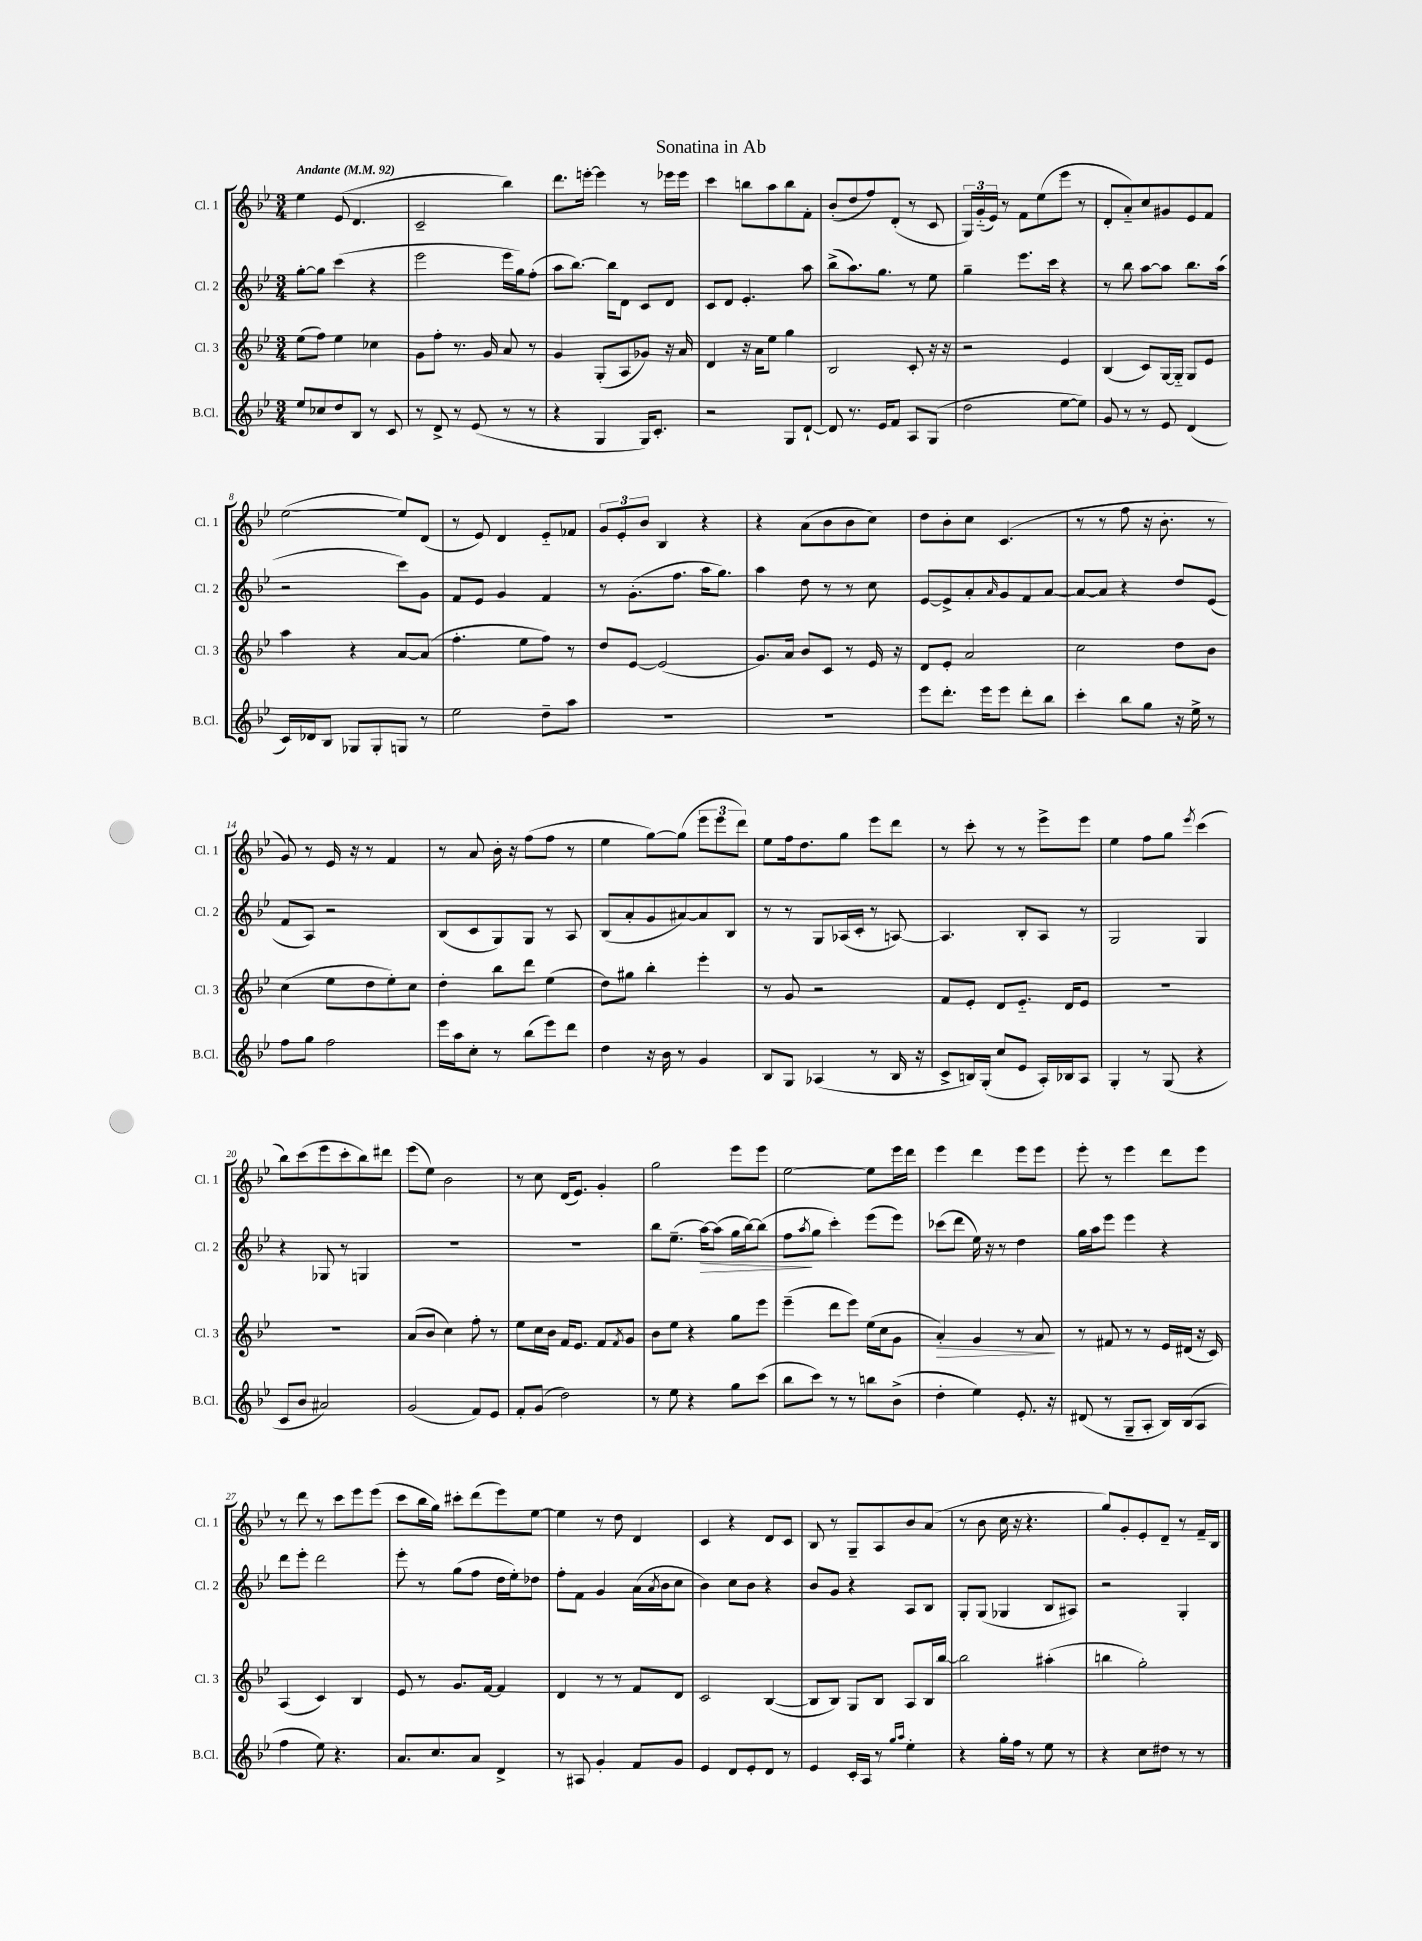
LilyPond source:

\header { title = "Sonatina in Ab" }
<<
\new StaffGroup <<
\new Staff = "s0" \with { instrumentName = "Cl. 1" shortInstrumentName = "Cl. 1" } {
    \clef treble \key bes \major \numericTimeSignature \time 3/4 \tempo "Andante" 4 = 92
    ees''4 ees'8( d'4. |
    c'2-- bes''4) |
    d'''8. e'''16~-. e'''4 r8 ees'''16 ees'''16 |
    c'''4 b''8 a''8 b''8 f'8-. |
    bes'8-.( d''8 f''8) d'8-.( r8 c'8 |
    \tuplet 3/2 { g16) g'16-_( ees'16) } r8 f'8 ees''8( ees'''8 r8 |
    d'8-. a'8-_) c''8 gis'8 ees'8 f'8 |
    ees''2~( ees''8) d'8( |
    r8 ees'8) d'4 ees'8-_ fes'8 |
    \tuplet 3/2 { g'8 ees'8-. bes'8 } bes4 r4 |
    r4 a'8( bes'8 bes'8 c''8) |
    d''8 bes'8-. c''8 c'4.( |
    r8 r8 f''8 r16 bes'8.-. r8 |
    g'8) r8 ees'16 r16 r8 f'4 |
    r8 a'8 bes'16-. r16 f''8( f''8 r8 |
    ees''4 g''8~) g''8( \tuplet 3/2 { ees'''8 ees'''8 d'''8) } |
    ees''8 f''16 d''8. g''8 ees'''8 d'''8 |
    r8 c'''8-. r8 r8 ees'''8-> ees'''8 |
    ees''4 f''8 g''8 \acciaccatura { ees'''8 } c'''4( |
    bes''8) c'''8( ees'''8 c'''8-. bes''8) dis'''8 |
    ees'''8( ees''8) bes'2 |
    r8 c''8 d'16( ees'8.) g'4-. |
    g''2 ees'''8 ees'''8 |
    ees''2~ ees''8 ees'''16 d'''16 |
    ees'''4 d'''4 ees'''8 ees'''8 |
    ees'''8-. r8 ees'''4 d'''8 ees'''8 |
    r8 d'''8 r8 c'''8 ees'''8 ees'''8( |
    c'''8 bes''16 g''16) cis'''8-. d'''8( ees'''8) ees''8~ |
    ees''4 r8 d''8 d'4 |
    c'4 r4 d'8 c'8 |
    bes8 r8 g8-- a8 bes'8 a'8( |
    r8 bes'8 c''16 r16 r4. |
    g''8) g'8-. ees'8-. d'8-- r8 f'16-- bes16 \bar "|." |
}
\new Staff = "s1" \with { instrumentName = "Cl. 2" shortInstrumentName = "Cl. 2" } {
    \clef treble \key bes \major \numericTimeSignature \time 3/4
    g''8~-. g''8 c'''4( r4 |
    ees'''2 ees'''16 g''16) f''8-.( |
    a''8 bes''8.~) bes''16 d'8 c'8 d'8 |
    c'8 d'8 ees'4.-. a''8 |
    bes''8->( a''8.) g''8. r8 ees''8 |
    g''4-- ees'''8. c'''16 r4 |
    r8 bes''8 a''8~ a''8 bes''8. a''16( |
    r2 c'''8) g'8 |
    f'8 ees'8 g'4 f'4 |
    r8 g'8.-.( f''8. a''16 g''8.) |
    a''4 d''8 r8 r8 c''8 |
    ees'8~ ees'8-> a'8-. \grace { a'16 } g'8 f'8 a'8~ |
    a'8~ a'8 r4 d''8 ees'8( |
    f'8 a8) r2 |
    bes8( c'8 g8) g8 r8 a8 |
    bes8( a'8-. g'8 ais'8~) ais'8 bes8 |
    r8 r8 g8 aes16( c'16-. r8 a8~) |
    a4. bes8-. a8 r8 |
    g2 g4 |
    r4 ges8 r8 g4 |
    R2. |
    R2. |
    bes''8 ees''8.--( a''16~\>) a''8( g''16 bes''16~) bes''8( |
    f''8\! \acciaccatura { a''8 } g''8 c'''4-.) ees'''8( ees'''8) |
    ces'''8( d'''8 ees''16) r16 r8 d''4 |
    g''16 a''16 ees'''8 ees'''4 r4 |
    d'''8 ees'''8-. d'''2 |
    ees'''8-. r8 g''8( f''8 d''16 ees''16-.) des''8 |
    f''8-. f'8 g'4 a'16( \acciaccatura { a'8 } bes'16 c''8 |
    bes'4) c''8 bes'8 r4 |
    bes'8 g'8 r4 a8 bes8 |
    g8-. g8( ges4 bes8 ais8) |
    r2 g4-. \bar "|." |
}
\new Staff = "s2" \with { instrumentName = "Cl. 3" shortInstrumentName = "Cl. 3" } {
    \clef treble \key bes \major \numericTimeSignature \time 3/4
    ees''8( f''8) ees''4 ces''4 |
    g'8 f''8-. r8. g'16 a'8 r8 |
    g'4 g8-.( a8 ges'8) r16 a'16 |
    d'4 r16 a'16 ees''8 g''4 |
    bes2 c'8-. r16 r16 |
    r2 ees'4 |
    bes4( c'8) g16~ g16-_ g8 ees'8 |
    a''4 r4 a'8~ a'8( |
    f''4.-. ees''8 f''8) r8 |
    d''8 ees'8~ ees'2( |
    g'8.) a'16 bes'8 c'8 r8 ees'16 r16 |
    d'8 ees'8-. a'2 |
    c''2 d''8 bes'8 |
    c''4( ees''8 d''8 ees''8-.) c''8 |
    d''4-. bes''8 d'''8 ees''4( |
    d''8) gis''8 bes''4-. ees'''4-. |
    r8 g'8 r2 |
    f'8 ees'8-. d'8 ees'8.-_ d'16 ees'8 |
    R2. |
    R2. |
    a'8( bes'8 c''4) f''8-. r8 |
    ees''8 c''16 bes'16 f'16 ees'8. f'8 \acciaccatura { f'8 } g'8 |
    bes'8 ees''8 r4 g''8 ees'''8 |
    ees'''4--( d'''8 ees'''8) ees''16( c''16 g'8 |
    a'4-.\>) g'4 r8 a'8\! |
    r8 fis'8 r8 r8 ees'16 dis'16( r16 c'16) |
    a4( c'4) bes4 |
    ees'8 r8 g'8. f'16~ f'4 |
    d'4 r8 r8 f'8 d'8 |
    c'2 bes4~( |
    bes8 bes8) g8 bes8 a8 bes16 bes''16~ |
    bes''2 ais''4-.( |
    b''4 g''2-.) \bar "|." |
}
\new Staff = "s3" \with { instrumentName = "B.Cl." shortInstrumentName = "B.Cl." } {
    \clef treble \key bes \major \numericTimeSignature \time 3/4
    ees''8 ces''8 d''8 bes8 r8 c'8 |
    r8 d'8-> r8 ees'8( r8 r8 |
    r4 g4 g16) c'8.-. |
    r2 g8 d'8~-! |
    d'8 r8. ees'16 f'8 a8 g8( |
    d''2 ees''8~ ees''8) |
    g'8 r8 r8 ees'8 d'4( |
    c'16) des'16 bes8 ges8 ges8-. g8 r8 |
    ees''2 d''8-- a''8 |
    R2. |
    R2. |
    ees'''8 d'''8.-. ees'''16 ees'''8 d'''8-. bes''8 |
    c'''4-. bes''8 g''8 r16 ees''16-> r8 |
    f''8 g''8 f''2 |
    ees'''16 a''16 c''8-. r8 bes''8( ees'''8) d'''8 |
    d''4 r16 bes'16 r8 g'4 |
    bes8 g8 aes4( r8 bes16 r16 |
    c'8-> b16) g16-.( c''8 ees'8 a16-.) bes16 a8 |
    g4-. r8 g8( r4 |
    c'8 bes'8 ais'2) |
    g'2( f'8) ees'8 |
    f'8-. g'8( d''2) |
    r8 ees''8 r4 g''8 c'''8( |
    bes''8 c'''8) r8 r8 b''8 bes'8->( |
    d''4-. ees''4) ees'8.-. r16 |
    dis'8( r8 g8-- a8-. bes16) bes16( a8 |
    f''4 ees''8) r4. |
    a'8. c''8. a'8 d'4-> |
    r8 ais8 g'4-. f'8 g'8 |
    ees'4 d'8 ees'8-. d'8 r8 |
    ees'4 c'16-. a16 r8 \grace { g''16 a''16 } ees''4-. |
    r4 g''16-. f''16 r8 ees''8 r8 |
    r4 c''8 dis''8 r8 r8 \bar "|." |
}
>>
>>
